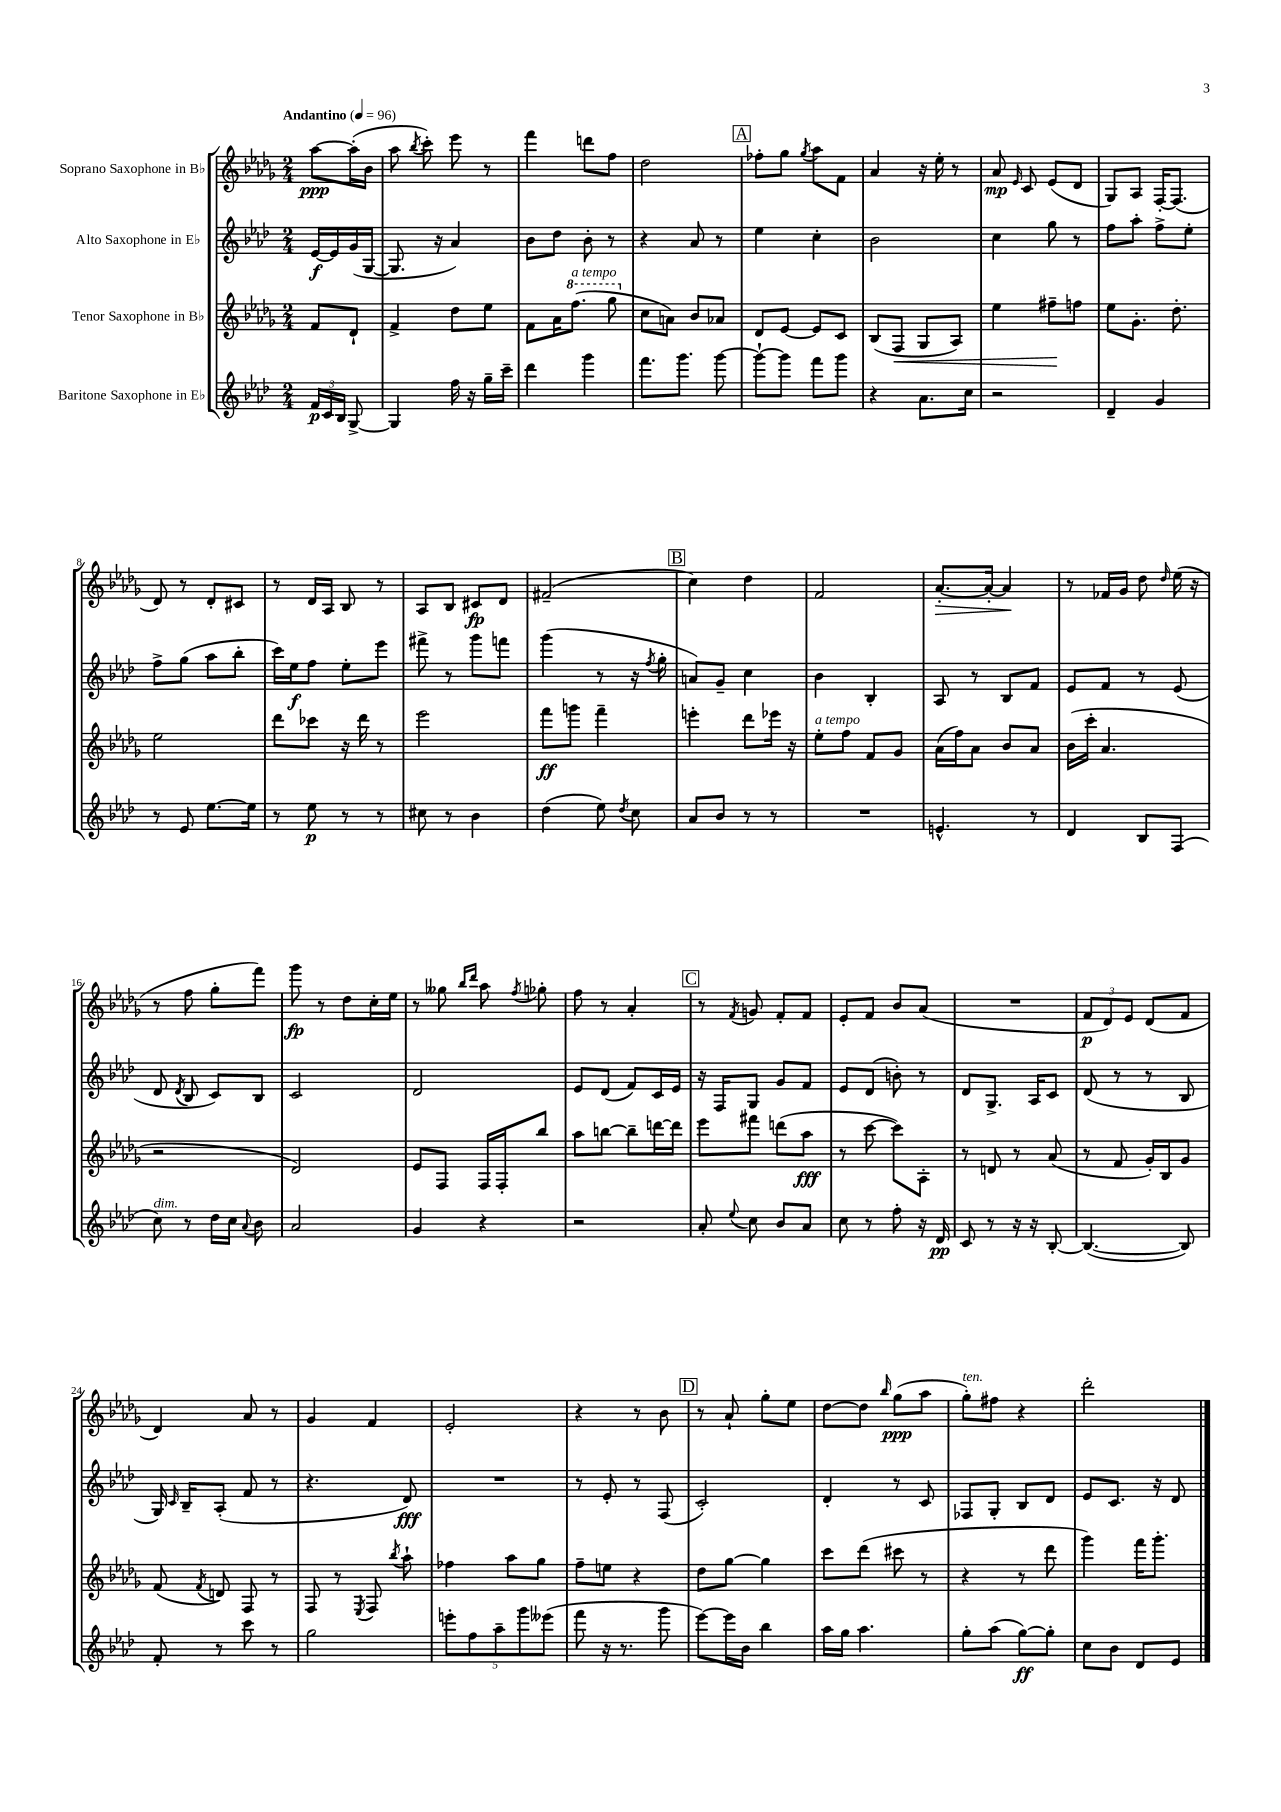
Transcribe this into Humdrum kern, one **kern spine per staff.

**kern	**kern	**kern	**kern
*staff4	*staff3	*staff2	*staff1
*clefG2	*clefG2	*clefG2	*clefG2
*k[b-e-a-d-]	*k[b-e-a-d-g-]	*k[b-e-a-d-]	*k[b-e-a-d-g-]
*M2/4	*M2/4	*M2/4	*M2/4
*MM96	*MM96	*MM96	*MM96
24f	8f	[16e-	[8aa-
24c	.	.	.
.	.	16e-]	.
24B-	.	.	.
[8G^	8d-`	(16g	(16aa-']
.	.	[16G	16b-
=	=	=	=
4G]	4f^	8.G]	8aa-
.	.	.	8qbb-
.	.	.	8ccc')
.	.	16r	.
16ff	8dd-	4a-)	8eee-
16r	.	.	.
16gg~	8ee-	.	8r
16ccc~	.	.	.
=	=	=	=
4ddd-	8f	8b-	4fff
.	16a-	8dd-	.
.	(8.fff	.	.
4ggg	.	8b-'	8ddd
.	8ggg-	8r	8ff
=	=	=	=
8.fff	8cc	4r	2dd-
.	8a)	.	.
8.ggg	.	.	.
.	8b-	8a-	.
[8ggg	8a-	8r	.
=	=	=	=
8ggg`_	8d-	4ee-	8ff-'
8ggg]	[8e-	.	8gg-
.	.	.	8qgg-
8fff	8e-]	4cc'	8aa-
8ggg	8c	.	8f
=	=	=	=
4r	(8B-	2b-	4a-
.	8F	.	.
8.a-	8G-	.	16r
.	.	.	16ee-'
.	8A-)	.	8r
16cc	.	.	.
=	=	=	=
2r	4ee-	4cc	8a-
.	.	.	16qqe-
.	.	.	8c
.	8ff#~	8gg	(8e-
.	8ff	8r	8d-
=	=	=	=
4d-~	8ee-	8ff	8G-)
.	8.g-'	8aa-'	8A-
4g	.	8ff^	[16F'
.	8.dd-'	.	(8.F]
.	.	8ee-'	.
=	=	=	=
8r	2ee-	8ff^	8d-)
8e-	.	(8gg	8r
[8.ee-	.	8aa-	8d-'
.	.	8bb-'	8c#
16ee-]	.	.	.
=	=	=	=
8r	8ddd-	16ccc)	8r
.	.	16ee-	.
8ee-	8ccc-	8ff	16d-
.	.	.	16A-
8r	16r	8ee-'	8B-
.	16ddd-	.	.
8r	8r	8eee-	8r
=	=	=	=
8cc#	2eee-	8fff#^	8A-
8r	.	8r	8B-
4b-	.	8ggg	8c#
.	.	8fff	8d-
=	=	=	=
(4dd-	8fff	(4ggg	(2f#~
.	8ggg	.	.
8ee-)	4fff~	8r	.
8qdd-	.	.	.
8cc	.	16r	.
.	.	8qff	.
.	.	16gg'	.
=	=	=	=
8a-	4eee'	8a)	4cc)
8b-	.	8g~	.
8r	8ddd-	4cc	4dd-
8r	16eee-	.	.
.	16r	.	.
=	=	=	=
2r	8ee-'	4b-	2f
.	8ff	.	.
.	8f	4B-'	.
.	8g-	.	.
=	=	=	=
4.e^^	(16a-	8A-	[8.a-'
.	16ff)	.	.
.	8a-	8r	.
.	.	.	16a-'_
.	8b-	8B-	4a-]
8r	8a-	8f	.
=	=	=	=
4d-	(16b-	8e-	8r
.	16ccc'	.	.
.	4.a-	8f	16f-
.	.	.	16g-
8B-	.	8r	8dd-
.	.	.	16qqdd-
(8F	.	(8e-	(16ee-
.	.	.	16r
=	=	=	=
8cc)	2r	8d-	8r
.	.	8qd-	.
8r	.	8B-	8ff
16dd-	.	8c)	8gg-'
16cc	.	.	.
8qqa-	.	.	.
8b-	.	8B-	8fff)
=	=	=	=
2a-	2d-)	2c	8ggg-
.	.	.	8r
.	.	.	8dd-
.	.	.	16cc'
.	.	.	16ee-
=	=	=	=
4g	8e-	2d-	8r
.	8F	.	8gg--
.	.	.	16qqbb-
.	.	.	16qqddd-
4r	16F	.	8aa-
.	16F'	.	.
.	.	.	8qff
.	8bb-	.	8gg-'
=	=	=	=
2r	8aa-	8e-	8ff
.	[8bb	(8d-	8r
.	8bb~]	8f)	4a-'
.	[16ddd	16c	.
.	16ddd]	16e-	.
=	=	=	=
8a-'	8eee-	16r	8r
.	.	16F	.
8qqee-	.	.	8qf
8cc	8fff#	8G	8g
8b-	(8ddd	8g	8f'
8a-	8aa-	8f	8f
=	=	=	=
8cc	8r	8e-	8e-'
8r	[8ccc	(8d-	8f
8ff'	8ccc])	8b')	8b-
16r	8A-'	8r	(8a-
16d-	.	.	.
=	=	=	=
8c	8r	8d-	2r
8r	8d	8.G^	.
16r	8r	.	.
16r	.	16A-	.
[8B-'	(8a-	8c	.
=	=	=	=
(4.B-_	8r	(8d-	12f
.	.	.	12d-)
.	8f	8r	.
.	.	.	12e-
.	16g-')	8r	(8d-
.	16B-	.	.
8B-])	8g-	8B-	8f
=	=	=	=
8f'	(8f	16G)	4d-)
.	.	16qqc	.
.	.	16B-~	.
.	8qf	.	.
8r	8d)	(8A-'	.
8ccc	8F	8f	8a-
8r	8r	8r	8r
=	=	=	=
2gg	8F	4.r	4g-
.	8r	.	.
.	8qE-	.	.
.	8F	.	4f
.	8qbb-	.	.
.	8aa-`	8d-)	.
=	=	=	=
10eee'	4ff-	2r	2e-'
10ff	.	.	.
10aa-~	.	.	.
.	8aa-	.	.
10ggg	.	.	.
.	8gg-	.	.
(10eee--	.	.	.
=	=	=	=
8fff	8ff~	8r	4r
16r	8ee	8e-'	.
8.r	.	.	.
.	4r	8r	8r
8ggg	.	(8F	8b-
=	=	=	=
[8eee-)	8dd-	2c')	8r
16eee-]	[8gg-	.	8a-`
16b-	.	.	.
4bb-	4gg-]	.	8gg-'
.	.	.	8ee-
=	=	=	=
16aa-	8ccc	4d-'	[8dd-
16gg	.	.	.
4.aa-	(8ddd-	.	8dd-]
.	.	.	16qqbb-
.	8ccc#	8r	(8gg-
.	8r	8c	8aa-
=	=	=	=
8gg'	4r	8F-	8gg-')
(8aa-	.	8G'	8ff#
[8gg)	8r	8B-	4r
8gg']	8ddd-	8d-	.
=	=	=	=
8cc	4ggg-)	8e-	2ddd-'
8b-	.	8.c	.
8d-	16fff	.	.
.	8.ggg-'	16r	.
8e-	.	8d-	.
==	==	==	==
*-	*-	*-	*-
